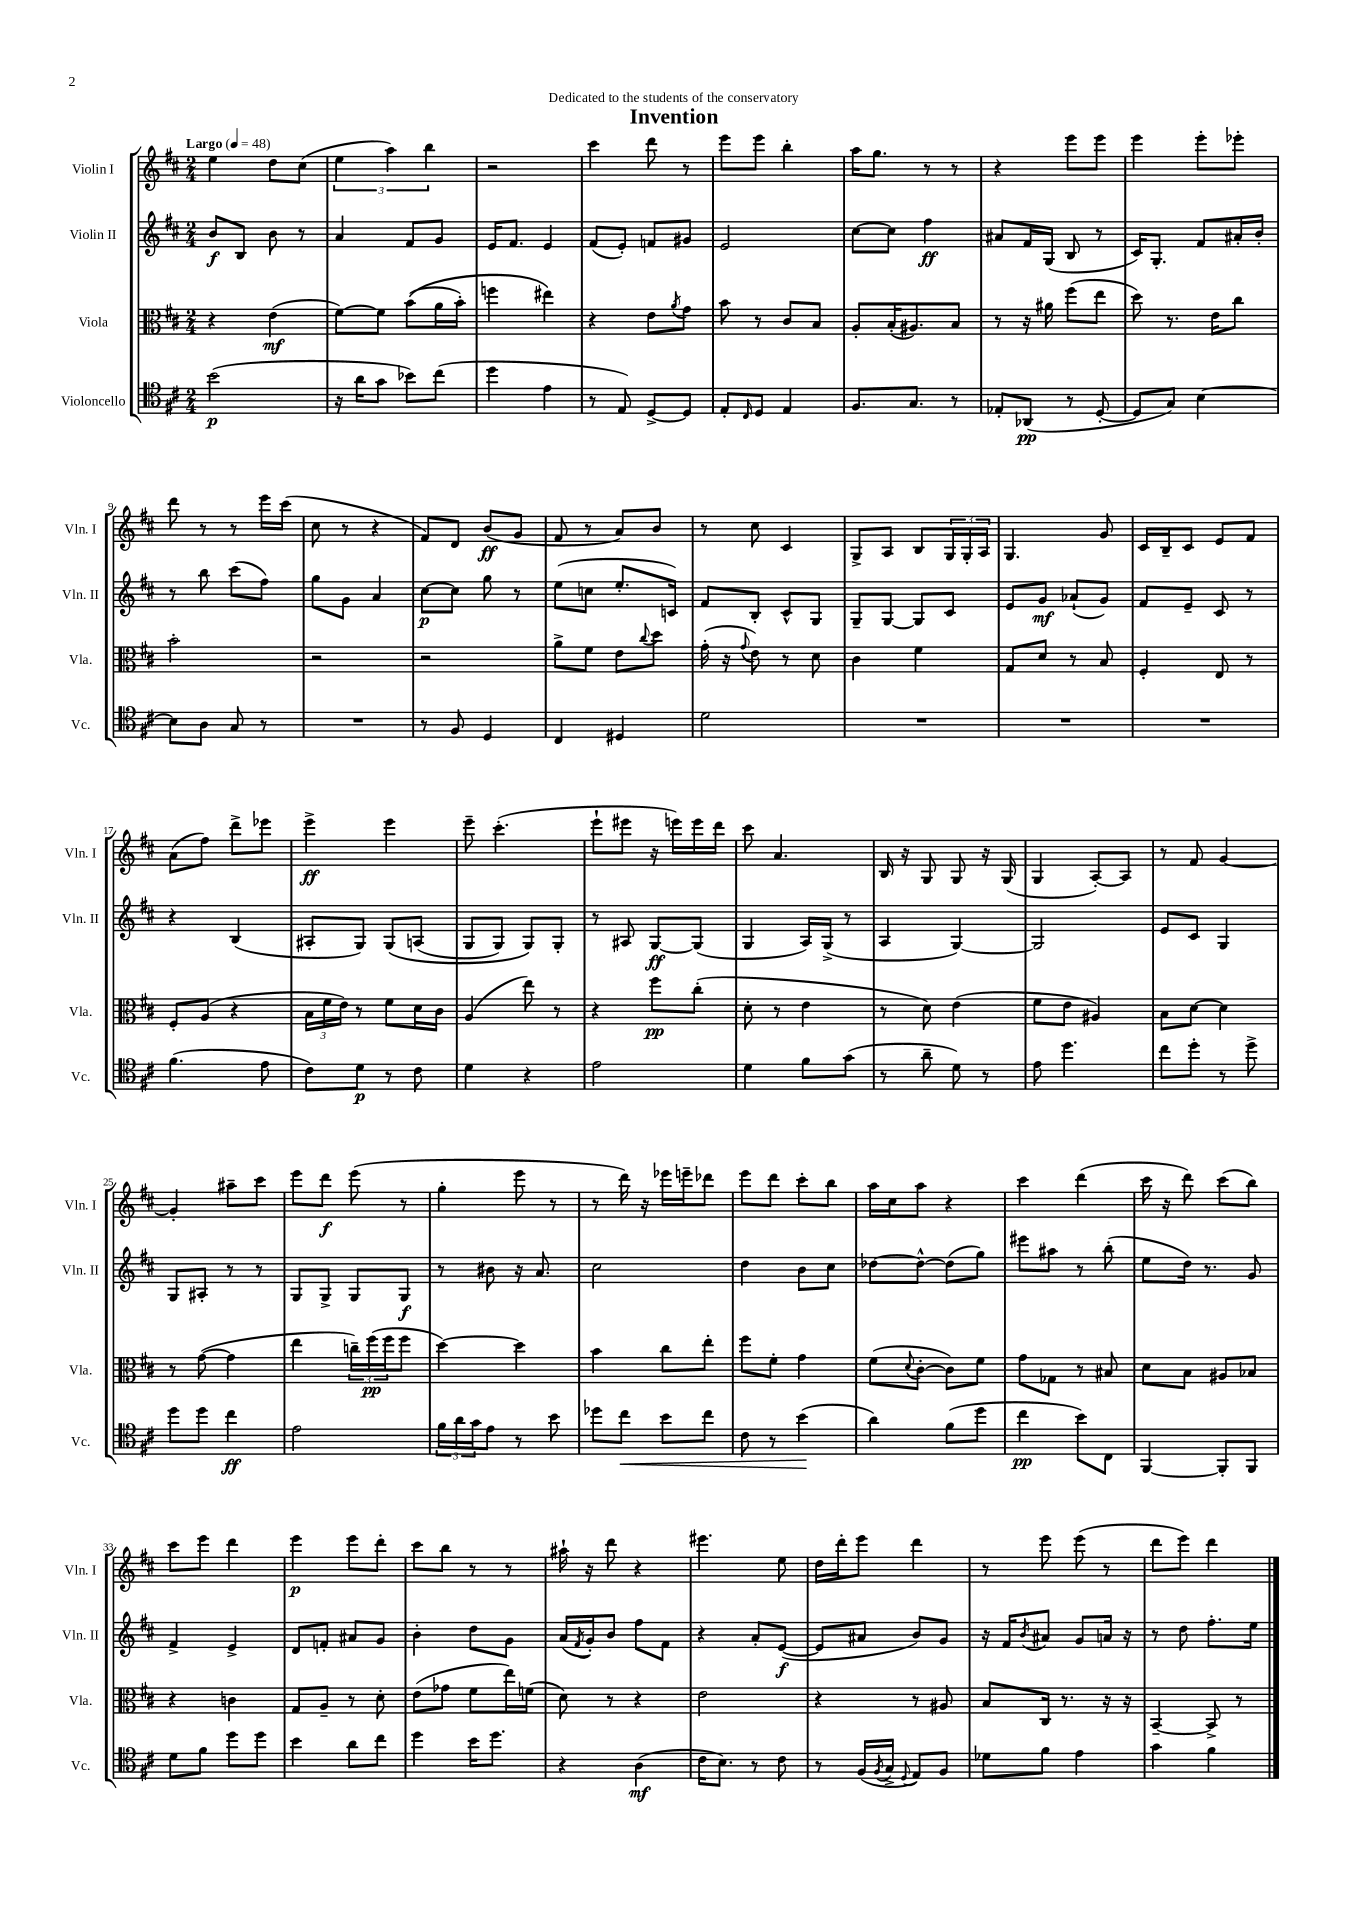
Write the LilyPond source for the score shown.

\header { title = "Invention" dedication = "Dedicated to the students of the conservatory" }
<<
\new StaffGroup <<
\new Staff = "s0" \with { instrumentName = "Violin I" shortInstrumentName = "Vln. I" } {
    \clef treble \key d \major \numericTimeSignature \time 2/4 \tempo "Largo" 4 = 48
    e''4 d''8 cis''8( |
    \tuplet 3/2 { e''4 a''4) b''4 } |
    r2 |
    cis'''4 d'''8 r8 |
    e'''8 e'''8 b''4-. |
    a''16 g''8. r8 r8 |
    r4 e'''8 e'''8 |
    e'''4 e'''8-. ees'''8-. |
    d'''8 r8 r8 e'''16 cis'''16( |
    cis''8 r8 r4 |
    fis'8) d'8 b'8\ff( g'8 |
    fis'8 r8 a'8) b'8 |
    r8 cis''8 cis'4 |
    g8-> a8 b8 \tuplet 3/2 { g16 g16-. a16 } |
    g4. g'8 |
    cis'16 b16-- cis'8 e'8 fis'8 |
    a'8( fis''8) d'''8-> ees'''8 |
    e'''4->\ff e'''4 |
    e'''8-- cis'''4.-.( |
    e'''8-! eis'''8 r16 e'''16) e'''16 d'''16 |
    cis'''8 a'4. |
    b16 r16 g8 g8 r16 g16( |
    g4 a8~-.) a8 |
    r8 fis'8 g'4~ |
    g'4-. ais''8-- cis'''8 |
    e'''8 d'''8\f e'''8( r8 |
    g''4-. e'''8 r8 |
    r8 d'''16) r16 ees'''16 e'''16-- des'''8 |
    e'''8 d'''8 cis'''8-. b''8 |
    a''16 cis''16 a''8 r4 |
    cis'''4 d'''4( |
    cis'''16 r16 d'''8) cis'''8( b''8) |
    cis'''8 e'''8 d'''4 |
    e'''4\p e'''8 d'''8-. |
    cis'''8 b''8 r8 r8 |
    ais''16-! r16 d'''8 r4 |
    eis'''4. e''8 |
    d''16 d'''16-. e'''8 d'''4 |
    r8 e'''8 e'''8( r8 |
    d'''8 e'''8) d'''4 \bar "|." |
}
\new Staff = "s1" \with { instrumentName = "Violin II" shortInstrumentName = "Vln. II" } {
    \clef treble \key d \major \numericTimeSignature \time 2/4
    b'8\f b8 b'8 r8 |
    a'4 fis'8 g'8 |
    e'16 fis'8. e'4 |
    fis'8( e'8-.) f'8 gis'8 |
    e'2 |
    cis''8~ cis''8 fis''4\ff |
    ais'8 fis'16 g16( b8 r8 |
    cis'16) g8.-. fis'8 ais'16-. b'16-. |
    r8 b''8 cis'''8( fis''8) |
    g''8 g'8 a'4 |
    cis''8~\p cis''8 g''8 r8 |
    e''8( c''8 e''8.-. c'16) |
    fis'8 b8-. cis'8-^ g8 |
    g8-- g8~ g8 cis'8 |
    e'8 g'8\mf aes'8-!( g'8) |
    fis'8 e'8-- cis'8 r8 |
    r4 b4( |
    ais8-. g8) g8\( a8( |
    g8 g8) g8\) g8-. |
    r8 ais8 g8~\ff g8( |
    g4 a16) g16->( r8 |
    a4 g4~) |
    g2 |
    e'8 cis'8 g4 |
    g8 ais8-. r8 r8 |
    g8 g8-> g8 g8\f |
    r8 bis'8 r16 a'8. |
    cis''2 |
    d''4 b'8 cis''8 |
    des''8~ des''8~-^ des''8( g''8) |
    eis'''8 ais''8 r8 b''8-.( |
    e''8 d''16) r8. g'8 |
    fis'4-> e'4-> |
    d'8 f'8-. ais'8 g'8 |
    b'4-. d''8 g'8 |
    a'16( \acciaccatura { fis'8 } g'16-.) b'8 fis''8 fis'8 |
    r4 a'8-. e'8~\f( |
    e'8 ais'8 b'8) g'8 |
    r16 fis'16 \acciaccatura { b'8 } ais'8 g'8 a'16 r16 |
    r8 d''8 fis''8.-. e''16 \bar "|." |
}
\new Staff = "s2" \with { instrumentName = "Viola" shortInstrumentName = "Vla." } {
    \clef alto \key d \major \numericTimeSignature \time 2/4
    r4 e'4\mf( |
    fis'8~) fis'8 b'8(\( a'16 b'16-.) |
    f''4 eis''4\) |
    r4 e'8 \acciaccatura { a'8 } g'8 |
    b'8 r8 cis'8 b8 |
    a8-. b16-.( ais8.) b8 |
    r8 r16 ais'16 fis''8( e''8 |
    d''8) r8. e'16 cis''8 |
    b'2-. |
    r2 |
    r2 |
    a'8-> fis'8 e'8 \appoggiatura { cis''8 } d''8 |
    g'16-.( r16 \appoggiatura { g'8 } e'8) r8 d'8 |
    cis'4 fis'4 |
    g8 d'8 r8 b8 |
    fis4-. e8 r8 |
    fis8-. a8( r4 |
    \tuplet 3/2 { b16 fis'16 e'16) } r8 fis'8 d'16 cis'16 |
    a4( e''8) r8 |
    r4 fis''8\pp cis''8-.( |
    d'8-. r8 e'4 |
    r8 d'8) e'4( |
    fis'8 e'8 ais4) |
    b8 d'8~ d'4 |
    r8 g'8~( g'4 |
    e''4 \tuplet 3/2 { c''16--) fis''16\pp( fis''16 } fis''8 |
    d''4~) d''4 |
    b'4 cis''8 e''8-. |
    fis''8 fis'8-. g'4 |
    fis'8( \appoggiatura { d'8 } cis'8~-. cis'8) fis'8 |
    g'8 ges8 r8 bis8 |
    d'8 b8 ais8 bes8 |
    r4 c'4 |
    g8 a8-- r8 d'8-. |
    e'8( ges'8 fis'8 e''16) f'16( |
    d'8) r8 r4 |
    e'2 |
    r4 r8 ais8 |
    b8 cis16 r8. r16 r16 |
    b,4~-- b,8-> r8 \bar "|." |
}
\new Staff = "s3" \with { instrumentName = "Violoncello" shortInstrumentName = "Vc." } {
    \clef tenor \key d \major \numericTimeSignature \time 2/4
    b'2\p( |
    r16 a'16 g'8 bes'8) cis''8( |
    d''4 e'4 |
    r8 e8) d8~-> d8 |
    e8-. \grace { cis16 } d8 e4 |
    fis8. g8. r8 |
    ees8-. aes,8\pp( r8 d8~-. |
    d8 g8) b4~ |
    b8 a8 g8 r8 |
    R2 |
    r8 fis8 d4 |
    cis4 dis4 |
    d'2 |
    R2 |
    R2 |
    R2 |
    fis'4.( e'8 |
    cis'8) d'8\p r8 cis'8 |
    d'4 r4 |
    e'2 |
    d'4 fis'8 g'8( |
    r8 a'8-- d'8) r8 |
    e'8 d''4. |
    cis''8 d''8-. r8 d''8-> |
    d''8 d''8 cis''4\ff |
    e'2 |
    \tuplet 3/2 { fis'16 a'16 g'16 } e'8 r8 b'8 |
    des''8 cis''8\< b'8 cis''8 |
    cis'8 r8 b'4\!( |
    a'4) fis'8( d''8 |
    cis''4\pp b'8) cis8 |
    fis,4~ fis,8-. fis,8 |
    d'8 fis'8 d''8 d''8 |
    b'4 a'8 cis''8 |
    d''4 b'16 d''8. |
    r4 a4\mf( |
    cis'16 b8.) r8 cis'8 |
    r8 fis16( \acciaccatura { fis8 } g16-> \appoggiatura { d8 } e8) fis8 |
    des'8 fis'8 e'4 |
    g'4 fis'4 \bar "|." |
}
>>
>>
